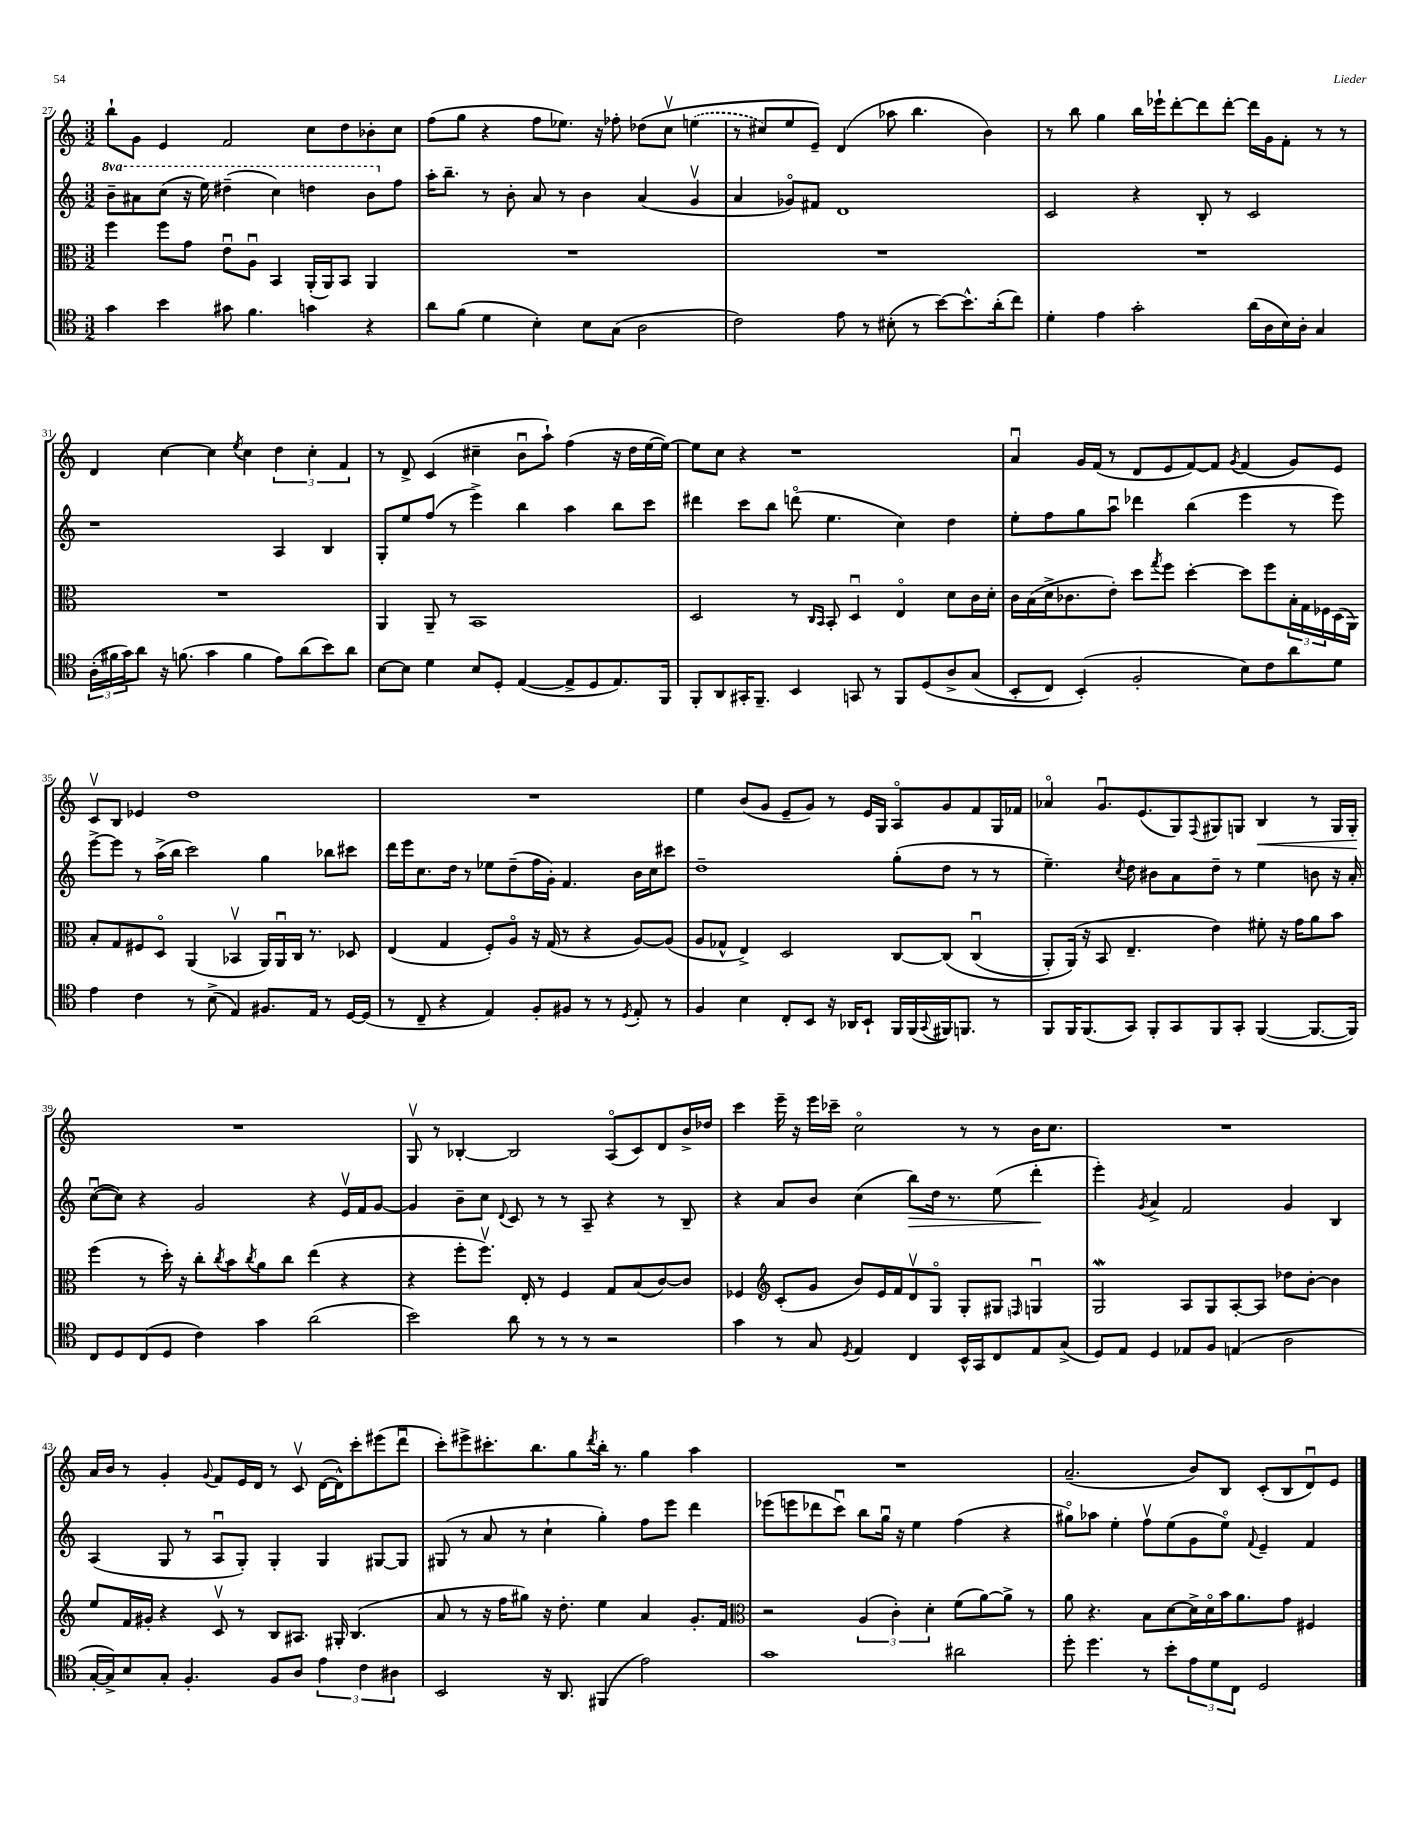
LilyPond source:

<<
\new StaffGroup <<
\new Staff = "s0" {
    \clef treble \key c \major \numericTimeSignature \time 3/2
    b''8-! g'8 e'4 f'2 c''8 d''8 bes'8-. c''8 |
    f''8( g''8 r4 f''8 ees''8.) r16 fes''8-. des''8\( c''8\upbow \once \slurDashed e''4( |
    r8 cis''8) e''8 e'8--\) d'4( aes''8 b''4. b'4) |
    r8 b''8 g''4 b''16 ees'''16-! d'''8~-. d'''8 d'''8~-. d'''16 g'16 f'8-. r8 r8 |
    d'4 c''4~ c''4 \acciaccatura { e''8 } c''4 \tuplet 3/2 { d''4 c''4-. f'4 } |
    r8 d'8-> c'4( cis''4-- b'8\downbow a''8-!) f''4( r16 d''16 e''16~ e''16~) |
    e''8 c''8 r4 r1 |
    a'4\downbow g'16 f'16( r8 d'8 e'8 f'8~) f'8 \acciaccatura { g'8 } f'4( g'8) e'8 |
    c'8\upbow b8 ees'4 d''1 |
    R1. |
    e''4 b'8( g'8 e'8-- g'8) r8 e'16 g16 a8\flageolet g'8 f'8 g16 fes'16 |
    aes'4\flageolet g'8.\downbow e'8.( g8) \appoggiatura { f8 } gis8 g8 b4\< r8 g16 g16-.\! |
    R1. |
    g8\upbow r8 bes4~-. bes2 a8\flageolet( c'8) d'8 b'16-> des''16 |
    c'''4 e'''16-- r16 e'''16 ces'''16-- c''2\flageolet r8 r8 b'16 c''8. |
    R1. |
    a'16 b'16 r8 g'4-. \appoggiatura { g'8 } f'8 e'16 d'16 r8 c'8\upbow d'16~( d'16-^) c'''8-. eis'''8( d'''8\downbow |
    c'''8-.) eis'''8-> cis'''8.-. b''8. g''8 \acciaccatura { d'''8 } b''16-. r8. g''4 a''4 |
    R1. |
    a'2.--( b'8) b8 c'8-.( b8 d'8\downbow) e'8 \bar "|." |
}
\new Staff = "s1" {
    \clef treble \key c \major \numericTimeSignature \time 3/2 \set Staff.ottavationMarkups = #ottavation-simple-ordinals
    \ottava #1 b''8-- ais''8 c'''8( r16 e'''16) dis'''4--( c'''4) d'''4 b''8 \ottava #0 f''8 |
    a''16-. b''8.-- r8 b'8-. a'8 r8 b'4 a'4( g'4\upbow |
    a'4 ges'8\flageolet) fis'8 d'1 |
    c'2 r4 b8-. r8 c'2 |
    r1 a4 b4 |
    g8-. e''8 f''8( r8 e'''4->) b''4 a''4 b''8 c'''8 |
    dis'''4 c'''8 b''8 d'''8\flageolet( e''4. c''4) d''4 |
    e''8-. f''8 g''8 a''8\downbow des'''4 b''4( e'''4 r8 e'''8) |
    e'''8~-> e'''8 r8 a''16->( b''16 c'''2) g''4 bes''8 cis'''8 |
    d'''16 e'''16 c''8. d''16 r8 ees''8 d''8--( f''16 g'16-.) f'4. b'16 c''16 cis'''8 |
    d''1-- g''8-.( d''8 r8 r8 |
    e''4.--) \acciaccatura { c''8 } d''8 bis'8 a'8 d''8-- r8 e''4 b'8 r16 a'16-. |
    c''8~\downbow( c''8) r4 g'2 r4 e'16\upbow f'16 g'8~ |
    g'4 b'8-- c''8 \appoggiatura { d'8 } c'8 r8 r8 a8-- r4 r8 b8-- |
    r4 a'8 b'8 c''4( b''8\>) d''16 r8. e''8( d'''4-.\! |
    e'''4-.) \acciaccatura { g'8 } a'4-> f'2 g'4 b4 |
    a4( g8 r8 a8\downbow g8-.) g4-. g4 gis8~ gis8 |
    gis8( r8 a'8 r8 c''4-! g''4-.) f''8 e'''8 d'''4 |
    ees'''8( e'''8 des'''8 c'''8\downbow) b''8 g''16\downbow r16 e''4 f''4( r4 |
    gis''8\flageolet) aes''8 e''4-. f''8\upbow e''8( g'8 e''8\flageolet) \appoggiatura { f'8 } e'4-- f'4 \bar "|." |
}
\new Staff = "s2" {
    \clef alto \key c \major \numericTimeSignature \time 3/2
    f''4 f''8 g'8 e'8\downbow a8\downbow b,4 a,16-.( a,16) b,8 a,4 |
    R1. |
    R1. |
    R1. |
    R1. |
    a,4 a,8-- r8 b,1 |
    d2 r8 \grace { c16 b,16 } b,8-. d4\downbow e4\flageolet d'8 c'16 d'16-. |
    c'16 b16( d'16-> ces'8. e'8-.) d''8 \acciaccatura { g''8 } f''8 d''4~-. d''8 f''8 \tuplet 3/2 { b16-. g16 fes16 } d16( a,16) |
    b8-. g8 fis8 d8\flageolet a,4( bes,4\upbow a,16) a,16\downbow c16 r8. des8 |
    e4( g4 f8-.) a8\flageolet r16 g16( r8 r4 a8~) a8( |
    a8 ges8-^ e4->) d2 c8~ c8\( c4\downbow( |
    a,8-.) a,16(\) r16 b,8 e4.-- e'4) fis'8-. r16 g'16 a'8 b'8 |
    f''4( r8 d''16-.) r16 c''8-. \acciaccatura { c''8 } b'8 \acciaccatura { c''8 } a'8 c''8 e''4( r4 |
    r4 f''8-. f''8.\upbow) e16-. r8 f4 g8 b8( c'8~) c'8 |
    fes4 \clef treble c'8-.( g'8 b'8) e'16 f'16 d'8\upbow g8\flageolet g8-. gis8 \grace { f16 } g4\downbow |
    g2\mordent a8 g8 a8~-. a8 des''8 b'8~-. b'4 |
    e''8 f'16 gis'16-. r4 c'8\upbow r8 b8 ais8. gis16-. b4.( |
    a'8 r8 r16 f''16 gis''8) r16 d''8.-. e''4 a'4 g'8.-. f'16 |
    \clef alto r2 \tuplet 3/2 { a4( c'4-.) d'4-. } f'8( a'8~) a'8-> r8 |
    a'8 r4. b8 d'8~ d'16-> d'16\flageolet b'16 a'8. g'8 fis4 \bar "|." |
}
\new Staff = "s3" {
    \clef tenor \key c \major \numericTimeSignature \time 3/2
    g'4 b'4 gis'8 f'4. g'4 r4 |
    a'8 f'8( d'4 b4-.) b8 g8( a2 |
    c'2) e'8 r8 bis8-.( r8 b'8~) b'8.-^ a'16-.( c''8) |
    d'4-. e'4 g'2-. a'16( a16 b16) a16-. g4 |
    \tuplet 3/2 { a16-.( fis'16 g'16) } a'8 r16 f'8.( g'4 f'4 e'8) a'8( b'8) a'8 |
    b8~ b8 d'4 b8 d8-. e4~( e8-> d8 e8.) f,16 |
    f,8-. a,8 gis,16-. f,8.-- b,4 g,8 r8 f,8 d8\( a8-> g8( |
    b,8-. c8) b,4-.(\) f2-. b8) c'8 a'8 d'8 |
    e'4 c'4 r8 b8->( e4) fis8. e16 r8 d16~ d16( |
    r8 c8-- r4 e4) f8-. fis8 r8 r8 \acciaccatura { d8 } e8-. r8 |
    f4 b4 c8-. b,8 r16 aes,16 b,8-! f,16 f,16( \appoggiatura { g,8 } fis,16) f,8. r8 |
    f,8 f,16 f,8.( g,8) f,8-. g,8 f,8 g,8-. f,4~( f,8.~ f,16) |
    c8 d8 c8( d8 c'4) g'4 a'2( |
    b'2) a'8 r8 r8 r8 r2 |
    g'4 r8 g8 \acciaccatura { d8 } e4 c4 b,16-^ g,16 c8 e8 g8->( |
    d8) e8 d4 ees8 f8 e4( a2 |
    g16~-. g16->) b8 g8-. f4.-. f8 a8 \tuplet 3/2 { e'4 c'4 ais4 } |
    b,2 r16 a,8. fis,4( e'2) |
    g'1 ais'2 |
    d''8-. d''4. r8 b'8-. \tuplet 3/2 { e'8 d'8 c8 } d2 \bar "|." |
}
>>
>>
\layout { \context { \Score currentBarNumber = #27 } }
